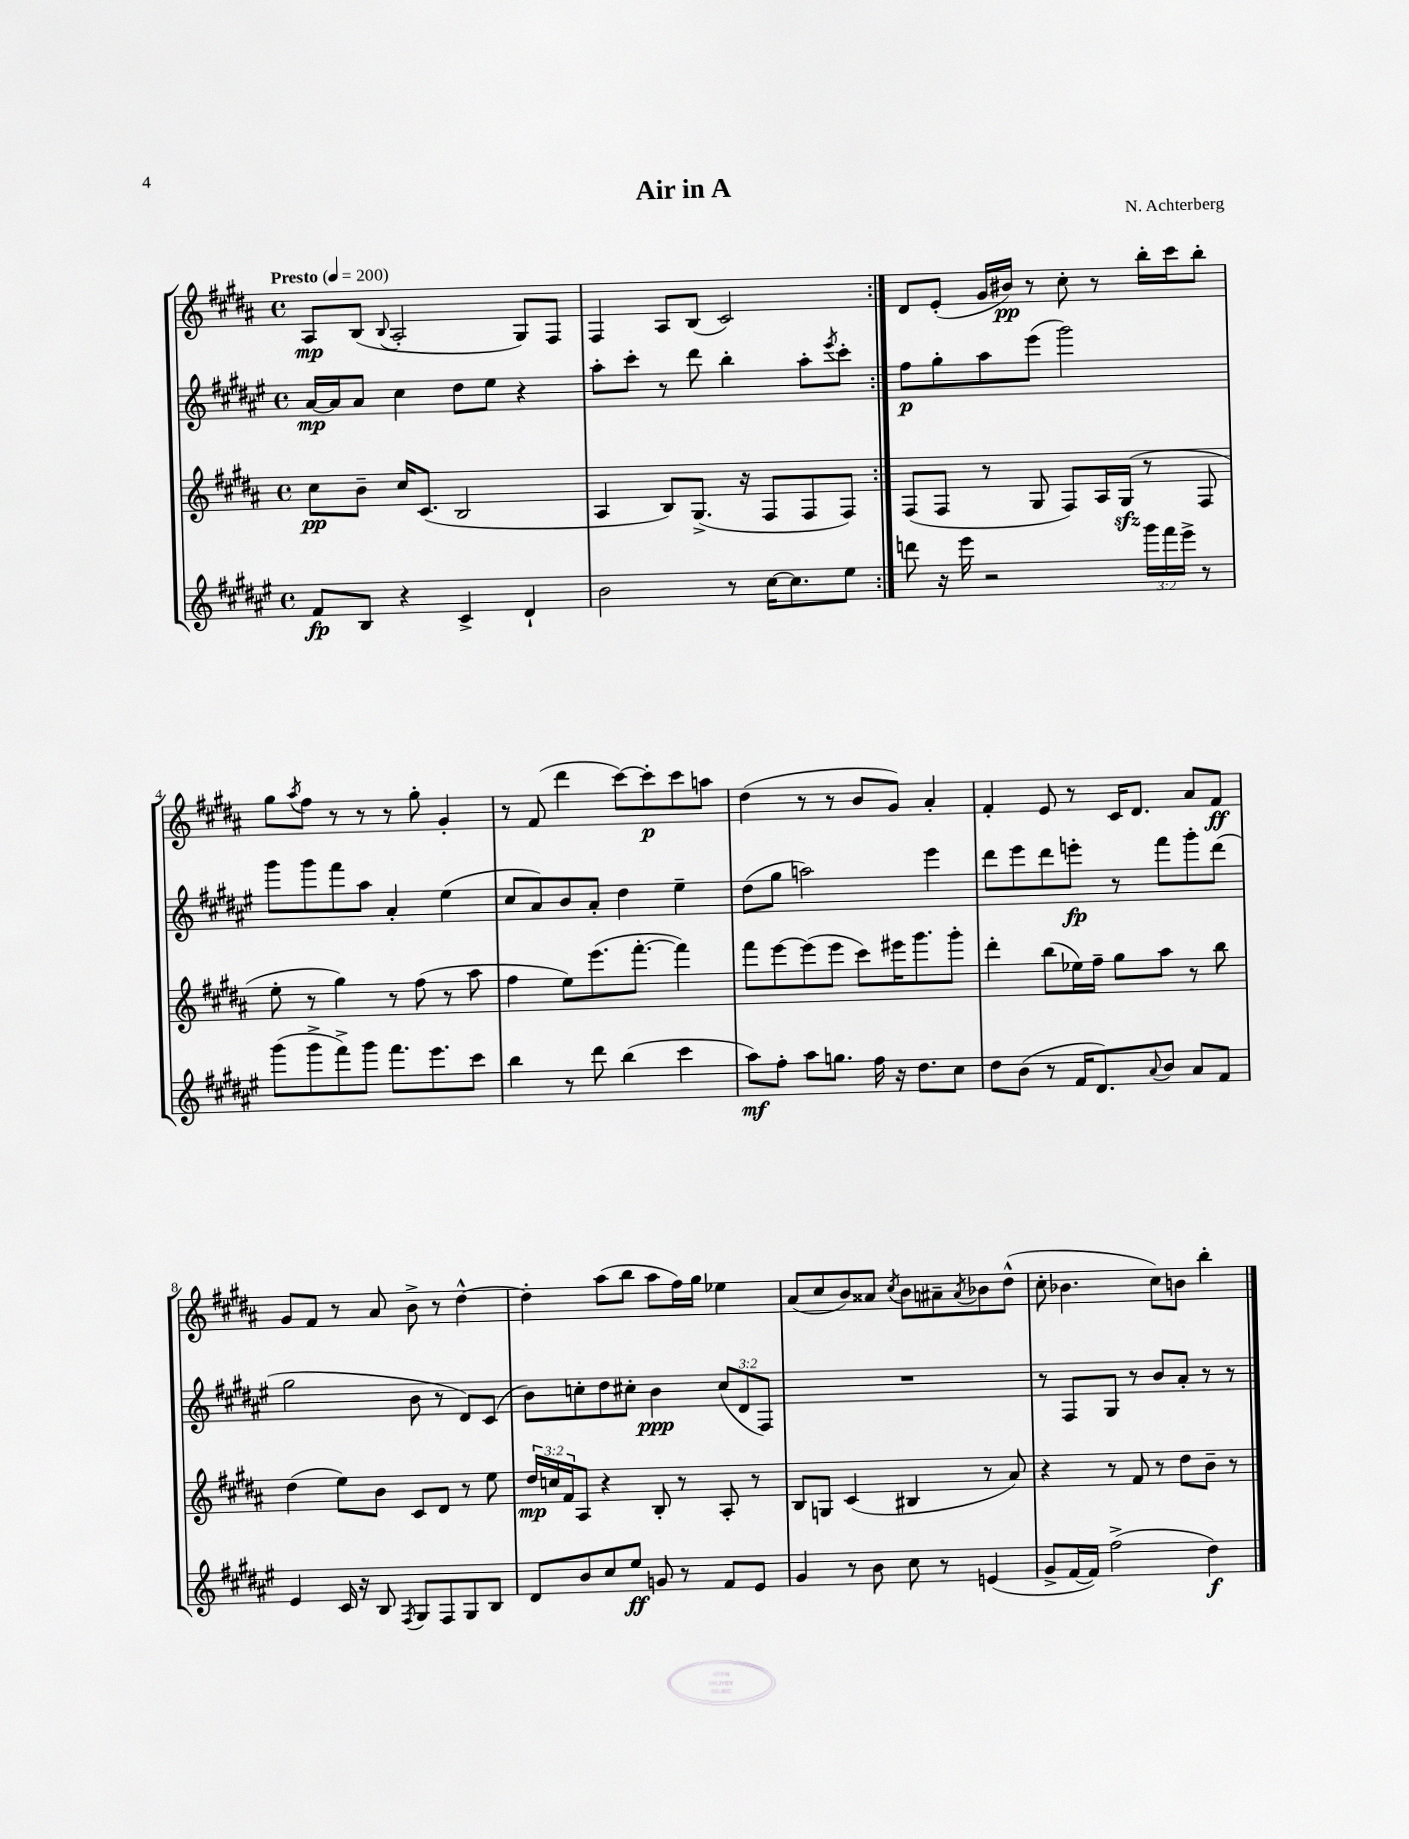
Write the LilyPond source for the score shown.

\header { title = "Air in A" composer = "N. Achterberg" }
<<
\new StaffGroup <<
\new Staff = "s0" {
    \clef treble \key b \major \defaultTimeSignature \time 4/4 \tempo "Presto" 4 = 200
    \repeat volta 2 { ais8\mp b8( \appoggiatura { b8 } ais2-. gis8) fis8 |
    fis4 ais8 b8( cis'2) | }
    dis'8 e'8-.( gis'16 bis'16\pp) r8 cis''8-. r8 b''16-. cis'''16 b''8-. |
    gis''8 \acciaccatura { ais''8 } fis''8 r8 r8 r8 gis''8-. gis'4-. |
    r8 fis'8( dis'''4 cis'''8~) cis'''8-.\p cis'''8 a''8 |
    dis''4( r8 r8 b'8 gis'8) ais'4-. |
    fis'4-. e'8 r8 cis'16 dis'8. ais'8 fis'8\ff |
    gis'8 fis'8 r8 ais'8 b'8-> r8 dis''4~-^ |
    dis''4-. ais''8( b''8 ais''8 fis''16) gis''16 ees''4 |
    ais'8( cis''8 b'8) aisis'8 \acciaccatura { cis''8 } b'8 ais'8-- \acciaccatura { ais'8 } bes'8 dis''8-^( |
    cis''8-. bes'4. cis''8) b'8 b''4-. \bar "|." |
}
\new Staff = "s1" {
    \clef treble \key fis \major \defaultTimeSignature \time 4/4 \override Staff.TupletNumber.text = #tuplet-number::calc-fraction-text
    \repeat volta 2 { ais'16~\mp ais'16 ais'8 cis''4 dis''8 eis''8 r4 |
    ais''8-. cis'''8-. r8 dis'''8 b''4-. ais''8-. \acciaccatura { eis'''8 } cis'''8-. | }
    fis''8\p gis''8-. ais''8 eis'''8( gis'''2) |
    gis'''8 gis'''8 fis'''8 ais''8 ais'4-. eis''4( |
    cis''8 ais'8) b'8 ais'8-. dis''4 eis''4-- |
    dis''8( gis''8 a''2) eis'''4 |
    dis'''8 eis'''8 dis'''8 e'''8-.\fp r8 fis'''8 gis'''8-. dis'''8( |
    gis''2 b'8 r8 dis'8) cis'8( |
    b'8) c''8-. dis''8 cis''8-. b'4\ppp \tuplet 3/2 { cis''8( dis'8 fis8) } |
    R1 |
    r8 fis8 gis8 r8 b'8 ais'8-. r8 r8 \bar "|." |
}
\new Staff = "s2" {
    \clef treble \key b \major \defaultTimeSignature \time 4/4 \override Staff.TupletNumber.text = #tuplet-number::calc-fraction-text
    \repeat volta 2 { cis''8\pp b'8-- cis''16 cis'8.( b2 |
    ais4 b8) gis8.->( r16 fis8 fis8 fis8) | }
    fis8( fis8 r8 gis8 fis8) ais16 gis16\sfz( r8 fis8 |
    e''8-. r8 gis''4) r8 fis''8( r8 ais''8 |
    fis''4 e''8) e'''8.( fis'''8.~-. fis'''4) |
    fis'''8 e'''8~ e'''8( e'''8 cis'''8) eis'''16 gis'''8. gis'''8-. |
    dis'''4-. b''8( ees''16) fis''16-- gis''8 ais''8 r8 b''8 |
    dis''4( e''8) b'8 cis'8 dis'8 r8 e''8 |
    \tuplet 3/2 { dis''16\mp c''16 fis'16 } ais8 r4 b8-. r8 ais8-. r8 |
    b8 g8 cis'4( bis4 r8 ais'8) |
    r4 r8 fis'8 r8 dis''8 b'8-- r8 \bar "|." |
}
\new Staff = "s3" {
    \clef treble \key fis \major \defaultTimeSignature \time 4/4 \override Staff.TupletNumber.text = #tuplet-number::calc-fraction-text
    \repeat volta 2 { fis'8\fp b8 r4 cis'4-> dis'4-! |
    b'2 r8 cis''16~ cis''8. eis''8 | }
    d'''8 r16 eis'''16 r2 \tuplet 3/2 { gis'''16 fis'''16 eis'''16-> } r8 |
    gis'''8( gis'''8-> fis'''8->) gis'''8 fis'''8. eis'''8. cis'''8 |
    b''4 r8 dis'''8 b''4( cis'''4 |
    ais''8\mf) fis''8-. ais''8 g''8. fis''16 r16 dis''8. cis''8 |
    dis''8 b'8( r8 fis'16 dis'8.) \appoggiatura { ais'8 } b'8 ais'8 fis'8 |
    eis'4 cis'16 r16 b8 \acciaccatura { fis8 } gis8 fis8 gis8 b8 |
    dis'8 b'8 cis''8 eis''8\ff g'8 r8 fis'8 eis'8 |
    gis'4 r8 b'8 cis''8 r8 e'4( |
    gis'8-> fis'16~ fis'16) fis''2->( dis''4\f) \bar "|." |
}
>>
>>
